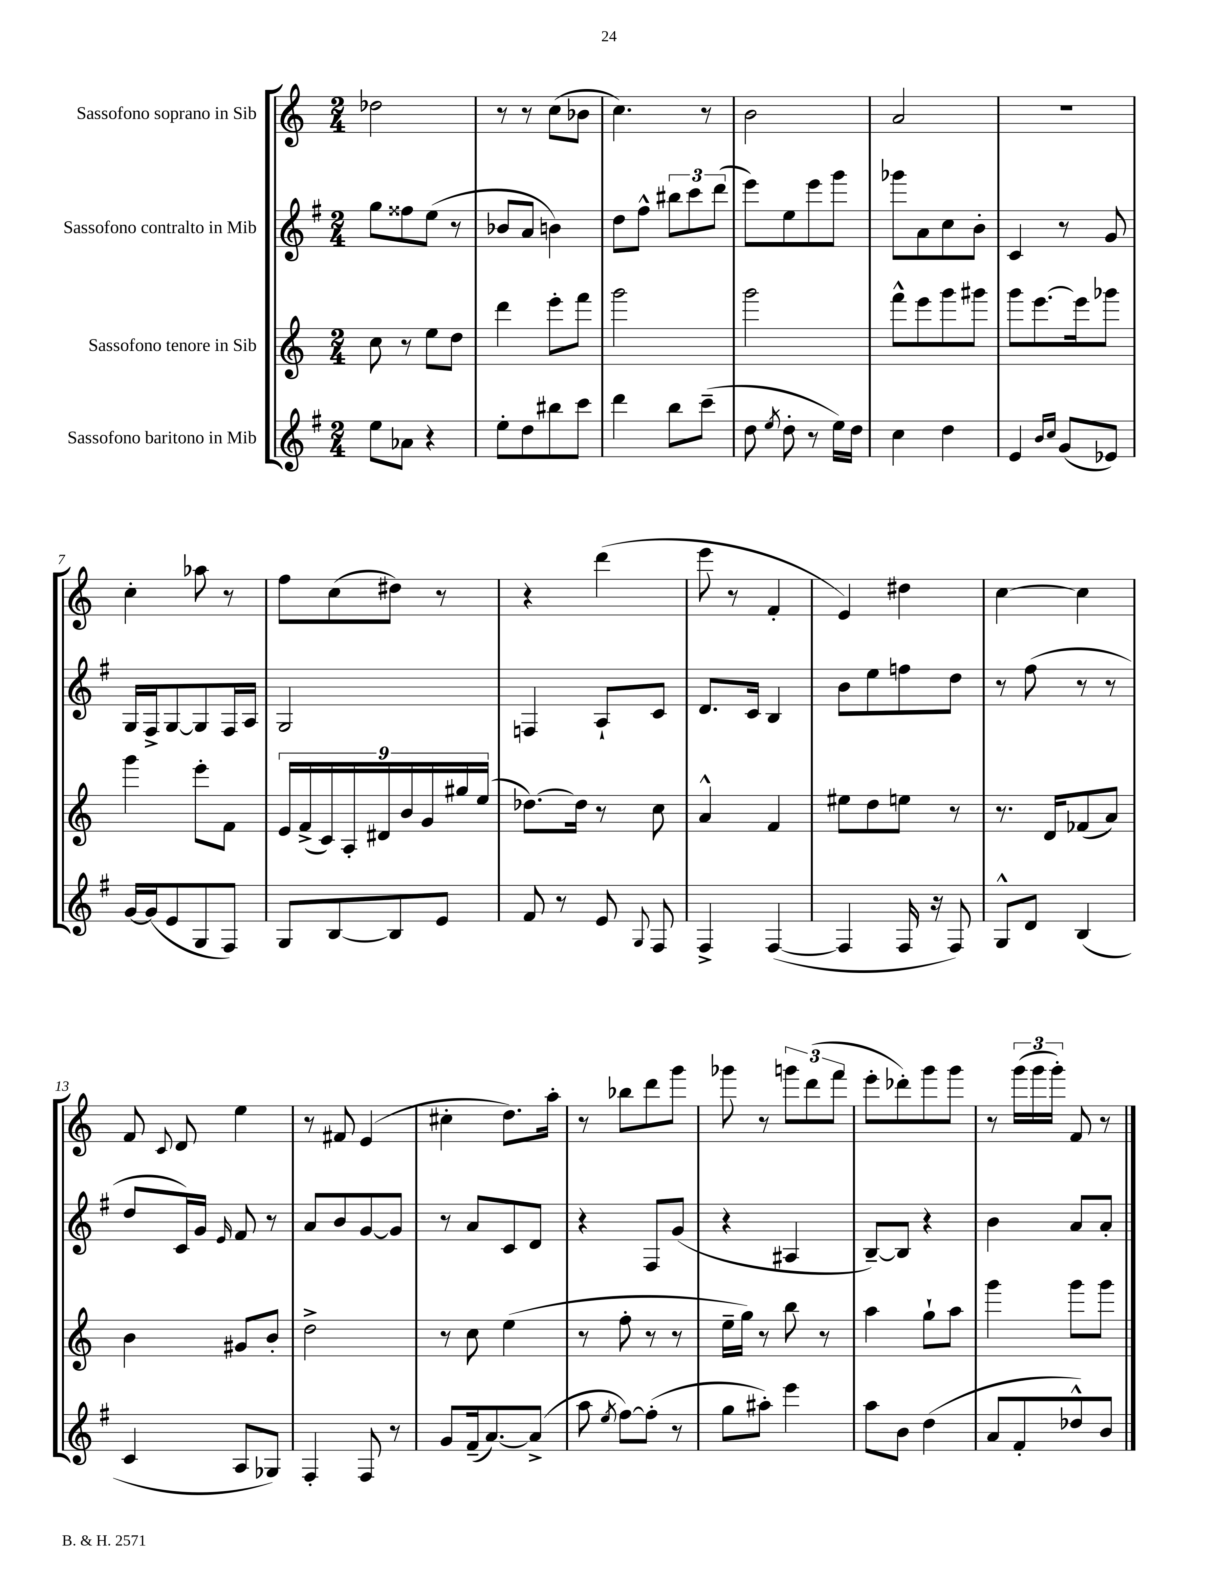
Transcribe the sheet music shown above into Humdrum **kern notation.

**kern	**kern	**kern	**kern
*staff4	*staff3	*staff2	*staff1
*clefG2	*clefG2	*clefG2	*clefG2
*k[f#]	*k[]	*k[f#]	*k[]
*M2/4	*M2/4	*M2/4	*M2/4
8ee\L	8cc\	8gg\L	2dd-\
8a-\J	8r	8ff##\	.
4r	8ee\L	(8ee\J	.
.	8dd\J	8r	.
=	=	=	=
8ee'\L	4ddd\	8b-/L	8r
8dd\	.	8a/J	8r
8bb#\	8eee'\L	4b\)	(8cc\L
8ccc\J	8fff\J	.	8b-\J
=	=	=	=
4ddd\	2ggg\	8dd\L	4.cc\)
.	.	8ff#^^\J	.
8bb\L	.	12bb#\L	.
.	.	12ccc\	.
(8ccc~\J	.	.	8r
.	.	(12ddd\J	.
=	=	=	=
8dd\	2ggg\	8eee\L)	2b\
8qee/	.	.	.
8dd'\	.	8ee\	.
8r	.	8eee\	.
16ee\LL)	.	8ggg\J	.
16dd\JJ	.	.	.
=	=	=	=
4cc\	8fff^^\L	8ggg-\L	2a/
.	8eee\	8a\	.
4dd\	8ggg\	8cc\	.
.	8ggg#\J	8b'\J	.
=	=	=	=
4e/	8ggg\L	4c/	2r
.	[8.eee\	.	.
16qqb/LL	.	.	.
16qqcc/JJ	.	.	.
(8g/L	.	8r	.
.	16eee\]k	.	.
8e-/J)	8ggg-\J	8g/	.
=	=	=	=
[16g/LL	4ggg\	16G/LL	4cc'\
(16g/]J	.	16F#^/J	.
8e/	.	[8G/	.
8G/	8eee'\L	8G/]	8aa-\
8F#/J)	8f\J	16F#/L	8r
.	.	16A/JJ	.
=	=	=	=
8G/L	18e/LL	2G/	8ff\L
.	(18f^/	.	.
.	18c/)	.	.
[8B/	.	.	(8cc\
.	18A'/	.	.
.	18d#/	.	.
8B/]	.	.	8dd#\J)
.	18b/	.	.
.	18g/	.	.
8e/J	.	.	8r
.	18gg#/	.	.
.	(18ee/JJ	.	.
=	=	=	=
8f#/	[8.dd-\L)	4F/	4r
8r	.	.	.
.	16dd-\]Jk	.	.
8e/	8r	8A`/L	(4ddd\
8qqG/	.	.	.
8F#/	8cc\	8c/J	.
=	=	=	=
4F#^/	4a^^/	8.d/L	8eee\
.	.	.	8r
.	.	16c/Jk	.
([4F#/	4f/	4B/	4f'/
=	=	=	=
4F#/]	8ee#\L	8b\L	4e/)
.	8dd\	8ee\	.
16F#/	8ee\J	8ff\	4dd#\
16r	.	.	.
8F#/)	8r	8dd\J	.
=	=	=	=
8G^^/L	8.r	8r	[4cc\
8d/J	.	(8ff#\	.
.	16d/LK	.	.
(4B/	(8f-/	8r	4cc\]
.	8a/J)	8r	.
=	=	=	=
4c/	4b\	8dd/L	8f/
.	.	.	8qqc/
.	.	16c/L)	8d/
.	.	16g/JJ	.
.	.	16qqe/	.
8A/L	8g#/L	8f#/	4ee\
8G-/J)	8b'/J	8r	.
=	=	=	=
4F#'/	2dd^\	8a/L	8r
.	.	8b/	8f#/
8F#/	.	[8g/	(4e/
8r	.	8g/]J	.
=	=	=	=
8g/L	8r	8r	4cc#'\
(16f#~/k	8cc\	8a/L	.
[8.a/)	.	.	.
.	(4ee\	8c/	8.dd\L)
(8a^/]J	.	8d/J	.
.	.	.	16aa'\Jk
=	=	=	=
8aa\	8r	4r	8r
8qee/	.	.	.
[8ff#\L)	8ff'\	.	8bb-\L
(8ff#'\]J	8r	8F#/L	8ddd\
8r	8r	(8g/J	8ggg\J
=	=	=	=
8gg\L	16ee~\LL	4r	8ggg-\
.	16gg\JJ)	.	.
8aa#'\J)	8r	.	8r
4eee\	8bb\	4A#/	12ggg\L
.	.	.	(12ddd\
.	8r	.	.
.	.	.	12fff\J
=	=	=	=
8aa\L	4aa\	[8B~/L)	8eee'\L
8b\J	.	8B/]J	8ddd-'\)
(4dd\	8gg`\L	4r	8ggg\
.	8aa\J	.	8ggg\J
=	=	=	=
8a/L	4ggg\	4b\	8r
8f#'/	.	.	(24ggg\LL
.	.	.	24ggg\
.	.	.	24ggg'\JJ)
8dd-^^/)	8ggg\L	8a/L	8f/
8b/J	8ggg\J	8a'/J	8r
==	==	==	==
*-	*-	*-	*-
